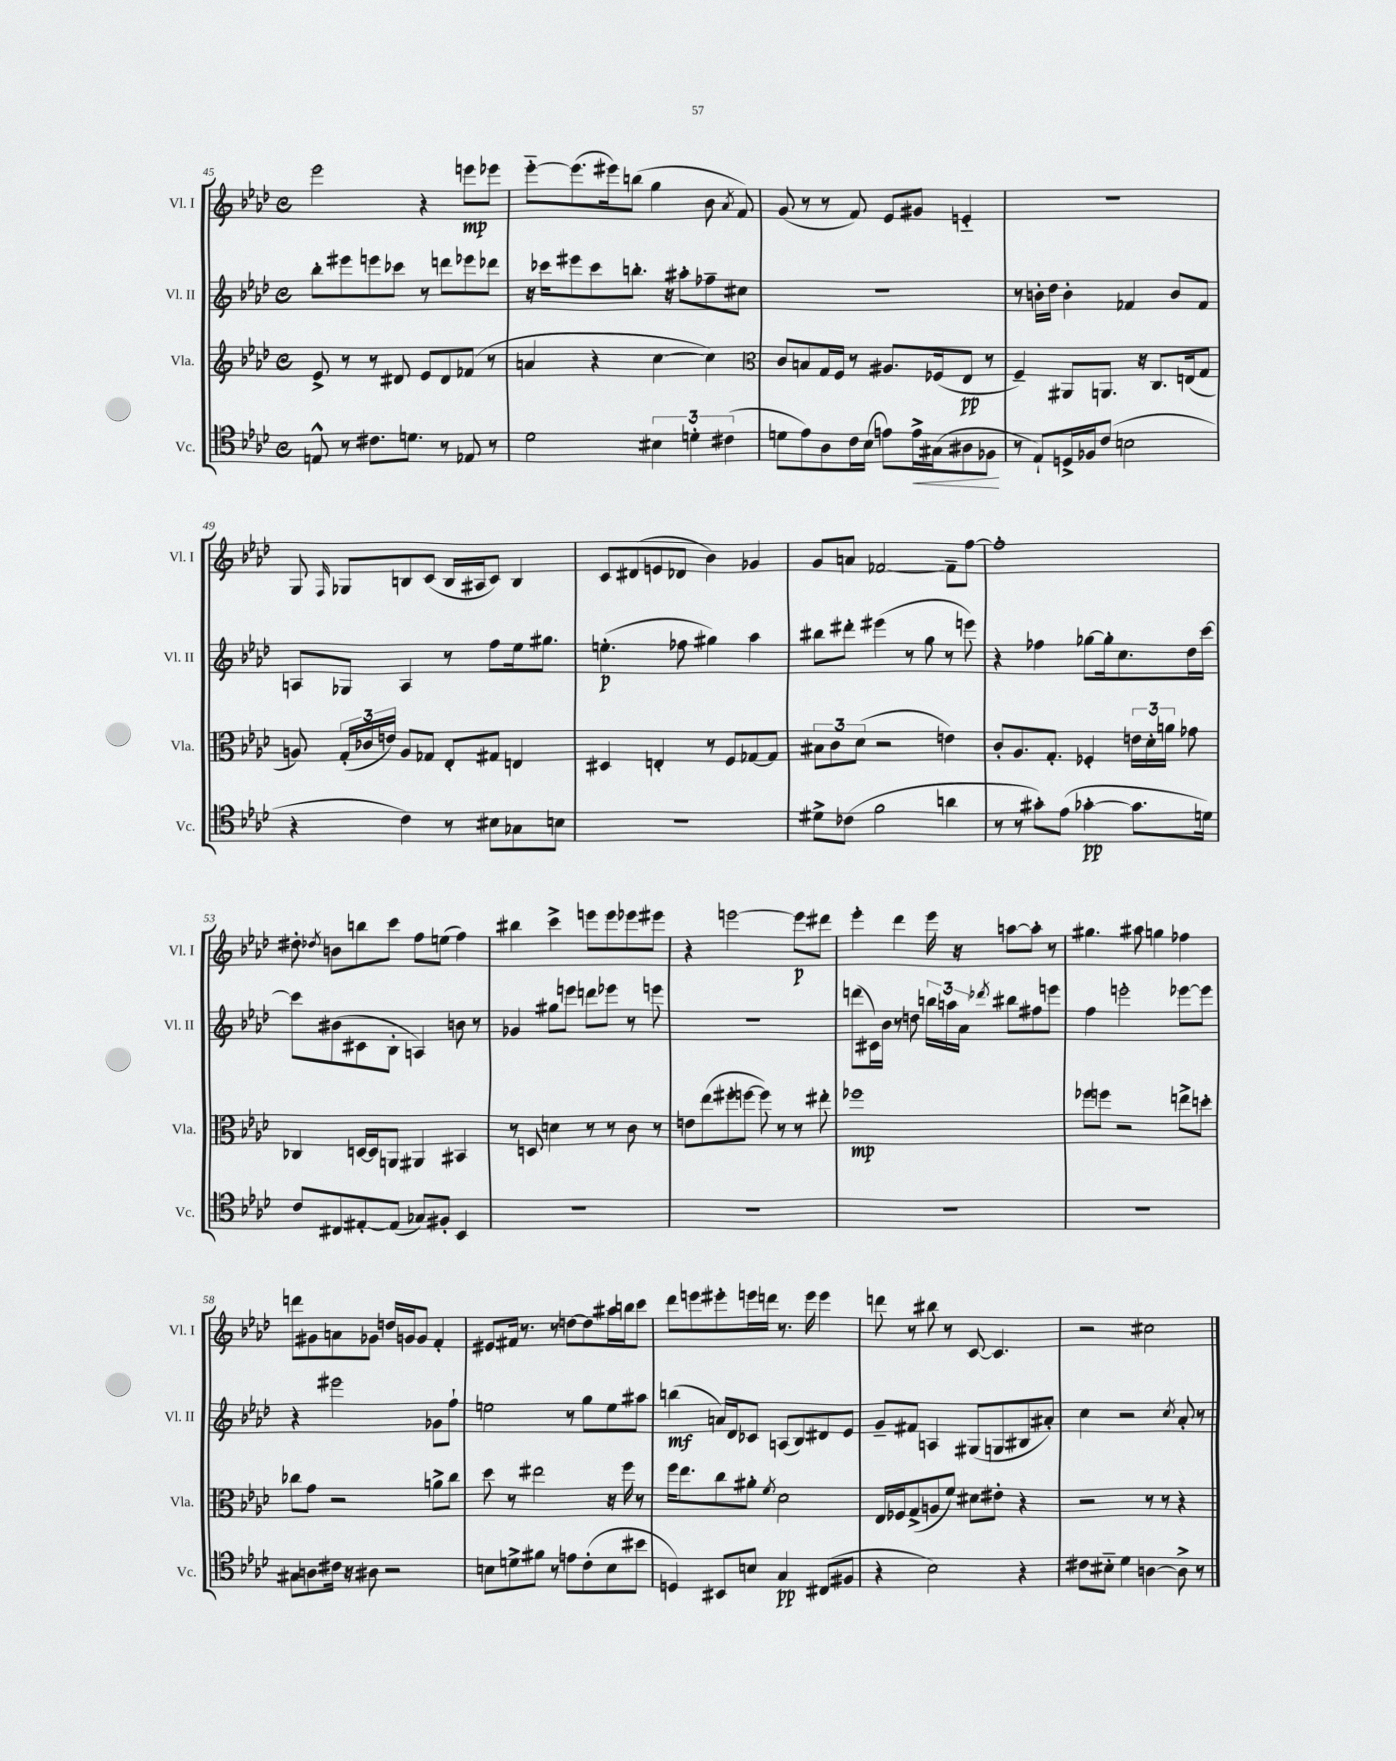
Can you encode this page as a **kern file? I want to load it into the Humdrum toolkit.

**kern	**kern	**kern	**kern
*staff4	*staff3	*staff2	*staff1
*clefC4	*clefG2	*clefG2	*clefG2
*k[b-e-a-d-]	*k[b-e-a-d-]	*k[b-e-a-d-]	*k[b-e-a-d-]
*M4/4	*M4/4	*M4/4	*M4/4
*met(c)	*met(c)	*met(c)	*met(c)
8E^^	8e-^	8bb-'	2eee-
8r	8r	8eee#	.
8.c#	8r	8eee	.
.	8d#	8ccc-	.
8.d	.	.	.
.	8e-	8r	4r
8r	8d#	8ddd	.
8E-	(8f-	8eee-	8eee
8r	8r	8ddd-	8eee-
=	=	=	=
2d-	4a	16r	[8eee-'~
.	.	16ccc-	.
.	.	8eee#	(8.eee-]
.	4r	8ccc-	.
.	.	.	16eee#)
.	.	8.bb'	(8bb
6B#	[4cc	.	4gg
.	.	16r	.
.	.	8aa#'	.
6d'	.	.	.
.	4cc])	8ff-~	8b-
(6c#	.	.	.
.	.	.	8qa-
.	.	8cc#	8f)
=	=	=	=
*	*clefC3	*	*
8d	8c	1r	(8g
8e-)	8B	.	8r
8A-	16G	.	8r
.	16F	.	.
16c	8r	.	8f)
(16B-	.	.	.
8e)	8.A#	.	8e-
16e^	.	.	8g#
(16G#	(16F-	.	.
8A#	8E-	.	4e'~
8F-	8r	.	.
=	=	=	=
8r	4F~)	8r	1r
8E-`)	.	16b'	.
.	.	16dd-	.
16D^	8AA#	4b'	.
16F-	.	.	.
(8c	8.AA	.	.
2B	.	4f-	.
.	16r	.	.
.	8.C	.	.
.	.	8b	.
.	(16E	.	.
.	8G	8f-	.
=	=	=	=
4r	8A)	8A	8G
.	.	.	16qqF
.	(24G'	8G-	8G-
.	24c-	.	.
.	24e)	.	.
4c)	8A	4A	8B
.	8G-	.	(8c
8r	8E-'	8r	16B
.	.	.	16A#
8B#	8G#	8ff	8c)
8G-	4E	16ee-	4B
.	.	8.gg#	.
8B	.	.	.
=	=	=	=
1r	4D#	(4.ee'	8c
.	.	.	(8d#
.	4E'	.	8e
.	.	8ff-	8d-
.	8r	4gg#)	4b-)
.	8F	.	.
.	[8G-	4aa-	4g-
.	8G-]	.	.
=	=	=	=
8d#^	12B#	8bb#	8g
.	12c	.	.
(8c-	.	8ddd#'	8a
.	(12d-	.	.
2f	2r	(4eee#	[2f-
.	.	8r	.
.	.	8gg	.
4a	4e)	8r	8f-~]
.	.	8eee)	[8ff
=	=	=	=
8r	8c'	4r	1ff']
8r	8.A-	.	.
8g#')	.	4ff-	.
.	8.G'	.	.
(8e-	.	.	.
[4g-'	4F-'	[8gg-	.
.	.	16gg-']	.
.	.	8.cc	.
8.g-]	24e	.	.
.	24d-'	.	.
.	24a	.	.
.	8g-	16dd-	.
16d)	.	[16ccc	.
=	=	=	=
8c	4C-	8ccc]	8dd#'
.	.	.	8qdd-
8C#	.	(8b#	8b
[8E#'	[16D	8c#	8bb
.	16D]	.	.
(8E#]	8AA	8B-'	8ccc
8G-)	4AA#	4A)	8ff
8F#'	.	.	(8ee
4BB-	4BB#	8b	4ff)
.	.	8r	.
=	=	=	=
1r	8r	4g-	4bb#
.	8D	.	.
.	4d	8gg#	4ccc^
.	.	8eee	.
.	8r	8ddd	8eee
.	8r	8eee-	8eee
.	8c	8r	8eee-
.	8r	8eee	8eee#
=	=	=	=
1r	8e	1r	4r
.	(8ee-	.	.
.	8ff#'	.	[2eee
.	[8ff	.	.
.	8ff])	.	.
.	8r	.	.
.	8r	.	8eee]
.	8ee#'	.	8ddd#
=	=	=	=
1r	1ff-	(8ddd	4eee-'
.	.	16c#)	.
.	.	16b-	.
.	.	8r	4ddd-
.	.	8dd	.
.	.	24bb	16eee-
.	.	24aa	.
.	.	.	16r
.	.	24a-	.
.	.	8qddd-	.
.	.	8bb#	[8aa
.	.	8ff#	8aa']
.	.	8eee	8r
=	=	=	=
1r	8ff-	4ff	4.gg#
.	8ff	.	.
.	2r	2eee'	.
.	.	.	8aa#
.	.	.	4gg
.	8ee^	[8eee-	4ff-
.	8dd'	8eee-]	.
=	=	=	=
8G#	8cc-	4r	8ddd
8A	8g	.	8g#
16c#	2r	2eee#	8a
16r	.	.	.
8A#	.	.	8g-
2r	.	.	16dd
.	.	.	16g
.	.	.	8g
.	8a^	8g-	4f'
.	8cc-	8ff`	.
=	=	=	=
8B	8dd-	2ee	8e#
8d^	8r	.	16f#
.	.	.	8.r
8f#	2ee#	.	.
8r	.	.	8r
8e	.	8r	[8dd
(8c'	.	8gg	8dd]
8B	16r	8ee	16aa#
.	16ff	.	16bb
8b#	8r	8aa#	8ccc
=	=	=	=
4D)	16ff	(4bb	8ddd-
.	8.ee-	.	.
.	.	.	8eee
8BB#	8cc	16a)	8eee#'
.	.	16d-	.
8B	8a#'	8c-	16eee
.	.	.	16ddd
.	8qf	.	.
4G	2d-	(8A	8.r
.	.	8B-)	.
.	.	.	16eee
(8C#	.	8d#	4eee
8F#	.	8e-	.
=	=	=	=
4r	16E-	8g~	8ddd
.	16F-	.	.
.	(8G^	8f#	8r
2B-)	8A	4A	8bb#
.	8f)	.	8r
.	8d#	(8G#	[8c
.	8e#'	8G	4.c]
4r	4r	8B#	.
.	.	8a#')	.
=	=	=	=
8c#	2r	4cc	2r
8B#'~	.	.	.
4d-	.	2r	.
[4A	8r	.	2cc#
.	8r	.	.
.	.	8qcc	.
8A^]	4r	8a-'	.
8r	.	8r	.
==	==	==	==
*-	*-	*-	*-
